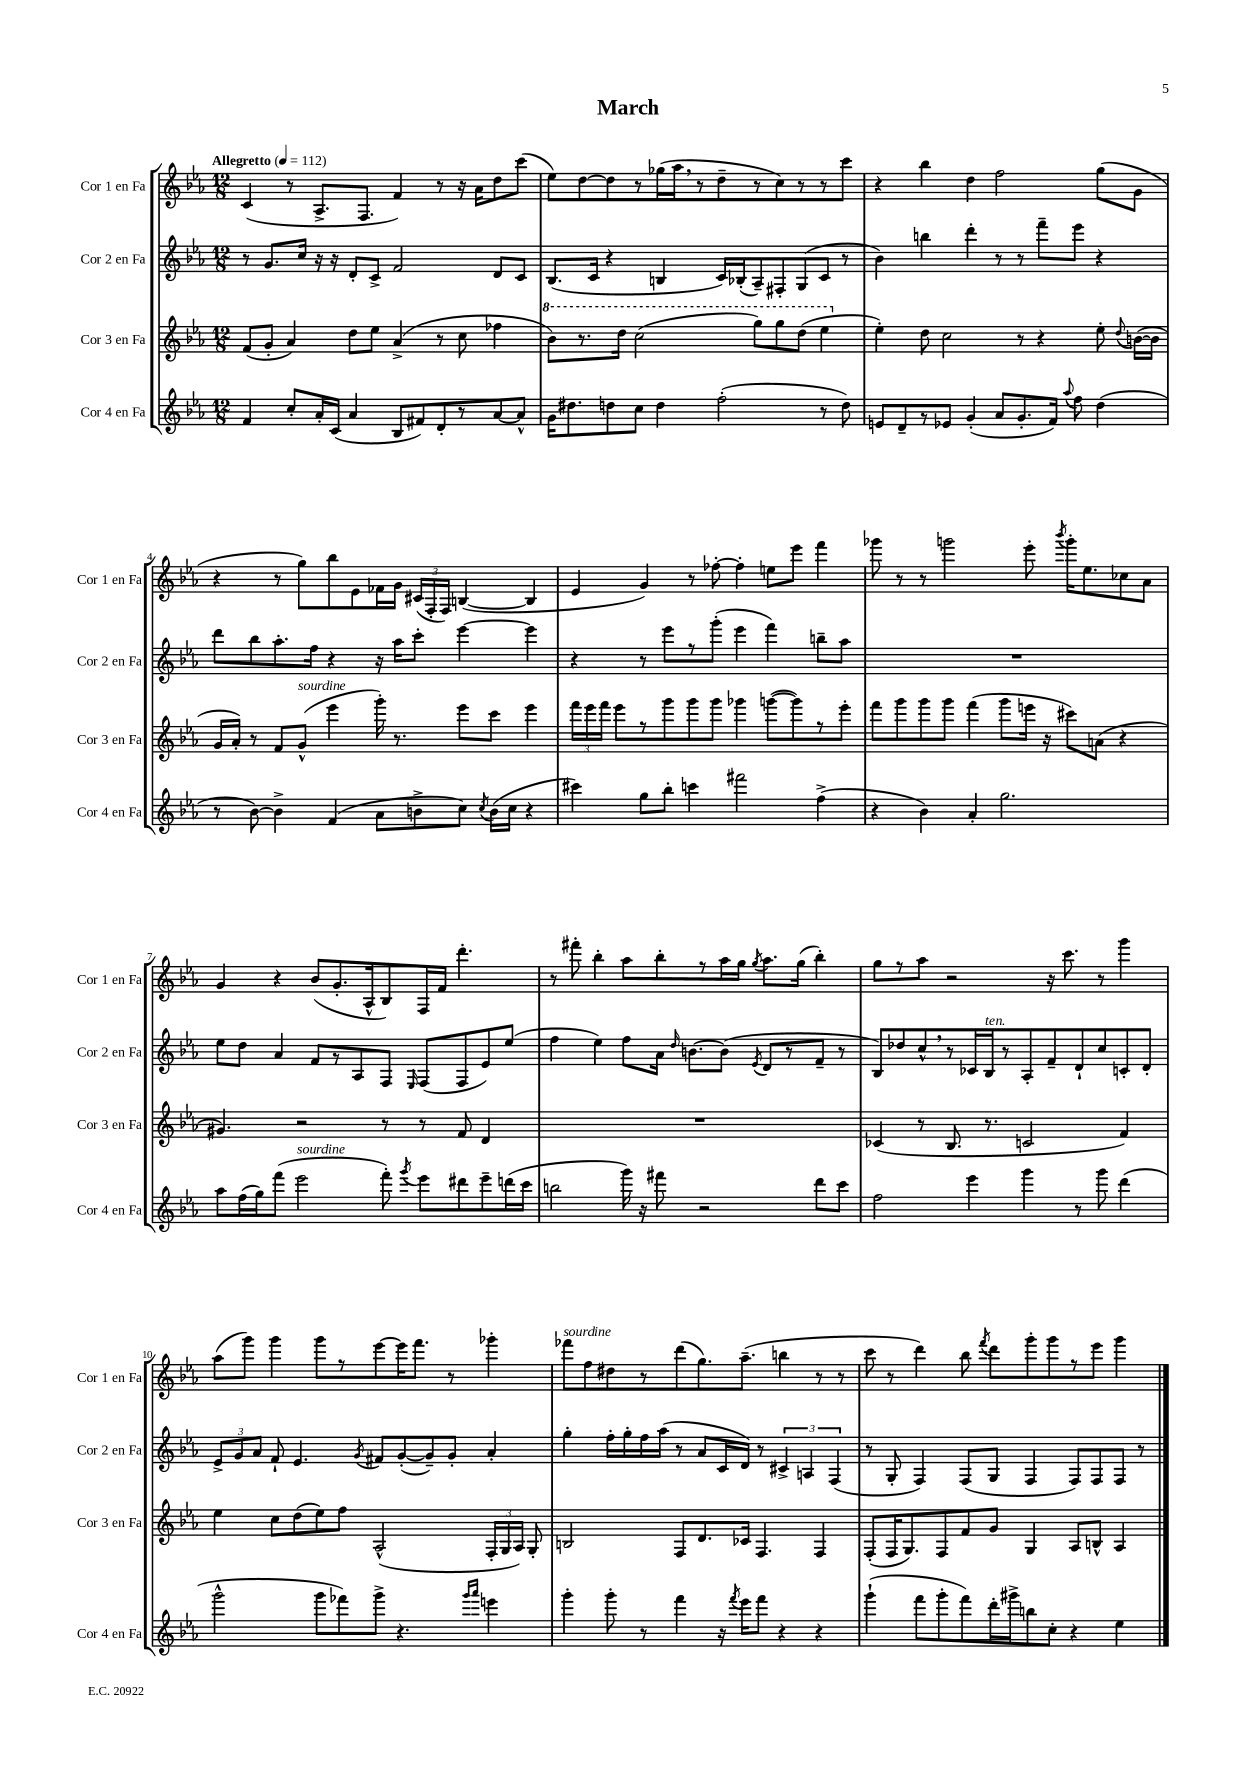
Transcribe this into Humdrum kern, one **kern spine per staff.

**kern	**kern	**kern	**kern
*staff4	*staff3	*staff2	*staff1
*clefG2	*clefG2	*clefG2	*clefG2
*k[b-e-a-]	*k[b-e-a-]	*k[b-e-a-]	*k[b-e-a-]
*M12/8	*M12/8	*M12/8	*M12/8
*MM112	*MM112	*MM112	*MM112
4f	(8f	8r	(4c
.	8g'	8.g	.
8cc'	4a-)	.	8r
.	.	16cc	.
16a-'	.	16r	8.A-^
(16c	.	16r	.
4a-	8dd	8d'	.
.	.	.	8.F
.	8ee-	8c^	.
8B-	(4a-^	2f	4f)
8f#)	.	.	.
8d'	8r	.	8r
8r	8cc	.	16r
.	.	.	16a-
[8a-	4ff-	8d	8dd
8a-^^]	.	8c	(8ccc
=	=	=	=
16g	8bb-)	(8.B-	8ee-)
8.dd#	.	.	.
.	8.r	.	[8dd
.	.	16c	.
8dd	.	4r	8dd]
.	16ddd	.	.
8cc	(2ccc	.	8r
4dd	.	4B	(16gg-
.	.	.	16aa-
.	.	.	8r
(2ff'	.	16c)	8dd~
.	.	(16B-'	.
.	8ggg)	8A-~)	8r
.	8ggg	8F#'	8cc)
.	(8ddd	(8G	8r
8r	4eee-	8c	8r
8dd)	.	8r	8ccc
=	=	=	=
8e	4ee-')	4b-)	4r
8d~	.	.	.
8r	8dd	4bb	4bb-
8e-	2cc	.	.
(4g'	.	4ddd'	4dd
8a-	.	8r	2ff
8.g'	8r	8r	.
.	4r	8fff~	.
16f)	.	.	.
8qqaa-	.	.	.
8ff	.	8eee-	.
(4dd	8ee-'	4r	(8gg
.	8qqdd	.	.
.	([16b	.	8g
.	16b]	.	.
=	=	=	=
8r	16g	8ddd	4r
.	16a-')	.	.
[8b-)	8r	8bb-	.
4b-^]	8f	8.aa-'	8r
.	(8g^^	.	8gg)
.	.	16ff	.
(4f	4eee-	4r	8bb-
.	.	.	8e-
8a-	16ggg')	16r	16f-
.	8.r	16aa-	16g
8b^	.	8ccc'	(24c#
.	.	.	24F'
.	.	.	24F)
8cc)	8eee-	[4eee-	([4B
8qcc	.	.	.
(16b	8ccc	.	.
16cc	.	.	.
4r	4eee-	4eee-]	4B]
=	=	=	=
4ccc#)	24fff	4r	4e-
.	24eee-	.	.
.	24fff	.	.
.	8eee-	.	.
8gg	8r	8r	4g)
8bb-'	8ggg	8eee-	.
4ccc	8ggg	8r	8r
.	8ggg	(8ggg'	[8ff-'
2fff#	4ggg-	4eee-	4ff-']
.	([8ggg	4fff)	8ee
.	8ggg])	.	8eee-
(4ff^	8r	8bb~	4fff
.	8eee-'	8aa-	.
=	=	=	=
4r	8fff	1.r	8ggg-
.	8ggg	.	8r
4b-)	8ggg	.	8r
.	8ggg	.	2ggg
4a-'	(4fff	.	.
2.gg	8ggg	.	.
.	16eee	.	8eee-'
.	16r	.	.
.	.	.	8qbbb-
.	8ccc#)	.	16ggg'
.	.	.	8.ee-
.	(8a	.	.
.	4r	.	8cc-
.	.	.	8a-
=	=	=	=
8aa-	4.g#)	8ee-	4g
(16ff	.	8dd	.
16gg)	.	.	.
(8fff	.	4a-	4r
2eee-	2r	.	.
.	.	8f	(8b-
.	.	8r	8.g'
.	.	8A-	.
.	.	.	16A-^^
8fff')	8r	8F	8B-)
8qggg	.	16qqE-	.
8eee-	8r	(8F	16F
.	.	.	16f
8ddd#	8f	8F	4.ddd'
8eee-~	4d	8e-)	.
(16ddd	.	(8ee-	.
16ccc	.	.	.
=	=	=	=
2bb	1.r	4ff	8r
.	.	.	8fff#'
.	.	4ee-)	4bb-'
16ggg)	.	8ff	8aa-
16r	.	.	.
8fff#	.	16a-	8bb-'
.	.	16qqdd	.
.	.	[8.b	.
2r	.	.	8r
.	.	(8b]	16aa-
.	.	.	16gg
.	.	8qe-	8qgg
.	.	8d	8.aa-
.	.	8r	.
.	.	.	(16gg
8ddd	.	8f~	4bb-')
8ccc	.	8r	.
=	=	=	=
2ff	(4c-	8B-)	8gg
.	.	8dd-	8r
.	8r	8cc^^	8aa-
.	8.B-	8r	2r
4eee-	.	16c-	.
.	8.r	16B-	.
.	.	8r	.
4ggg	2c	8A-'	.
.	.	8f~	16r
.	.	.	8.ccc
8r	.	8d`	.
8ggg	.	8cc	8r
(4ddd	4f)	8c'	4ggg
.	.	8d'	.
=	=	=	=
2ggg^^	4ee-	12e-^	(8aa-
.	.	12g	.
.	.	.	8ggg)
.	.	12a-	.
.	8cc	8f`	4ggg
.	(8dd	4.e-	.
8ggg	8ee-)	.	8ggg
8fff-)	8ff	.	8r
.	.	8qg	.
8ggg^	(2A-^^	8f#	[8eee-
4.r	.	([8g'	16eee-]
.	.	.	8.fff
.	.	8g~])	.
.	.	8g'	8r
16qqggg	.	.	.
16qqaaa-	.	.	.
4eee	24F'	4a-'	4ggg-'
.	24G	.	.
.	24A-)	.	.
.	8G'	.	.
=	=	=	=
4ggg'	2B	4gg'	8fff-
.	.	.	8ff
8ggg'	.	16ff'	8dd#
.	.	16gg'	.
8r	.	16ff	8r
.	.	(16aa-	.
4fff	8F	8r	(8ddd
.	8.d	8a-	8.gg)
16r	.	16c	.
8qfff	.	.	.
16eee-	16c-	16d)	(8.aa-~
8fff	4.F	8r	.
4r	.	6c#^	4bb
.	.	6A	.
4r	4F	.	8r
.	.	(6F	.
.	.	.	8r
=	=	=	=
(4ggg`	(8F'	8r	8ccc
.	16F	8G'	8r
.	8.G)	.	.
8fff	.	4F)	4ddd)
8ggg'	8F	.	.
8fff)	8f	(8F	8bb-
.	.	.	8qfff
16ddd'	8g	8G	8ddd
16ggg#^	.	.	.
8bb	4G	4F	8ggg'
8cc'	.	.	8ggg
4r	8A-	8F)	8r
.	8B^^	8F	8eee-
4ee-	4A-	8F	4ggg
.	.	8r	.
==	==	==	==
*-	*-	*-	*-
